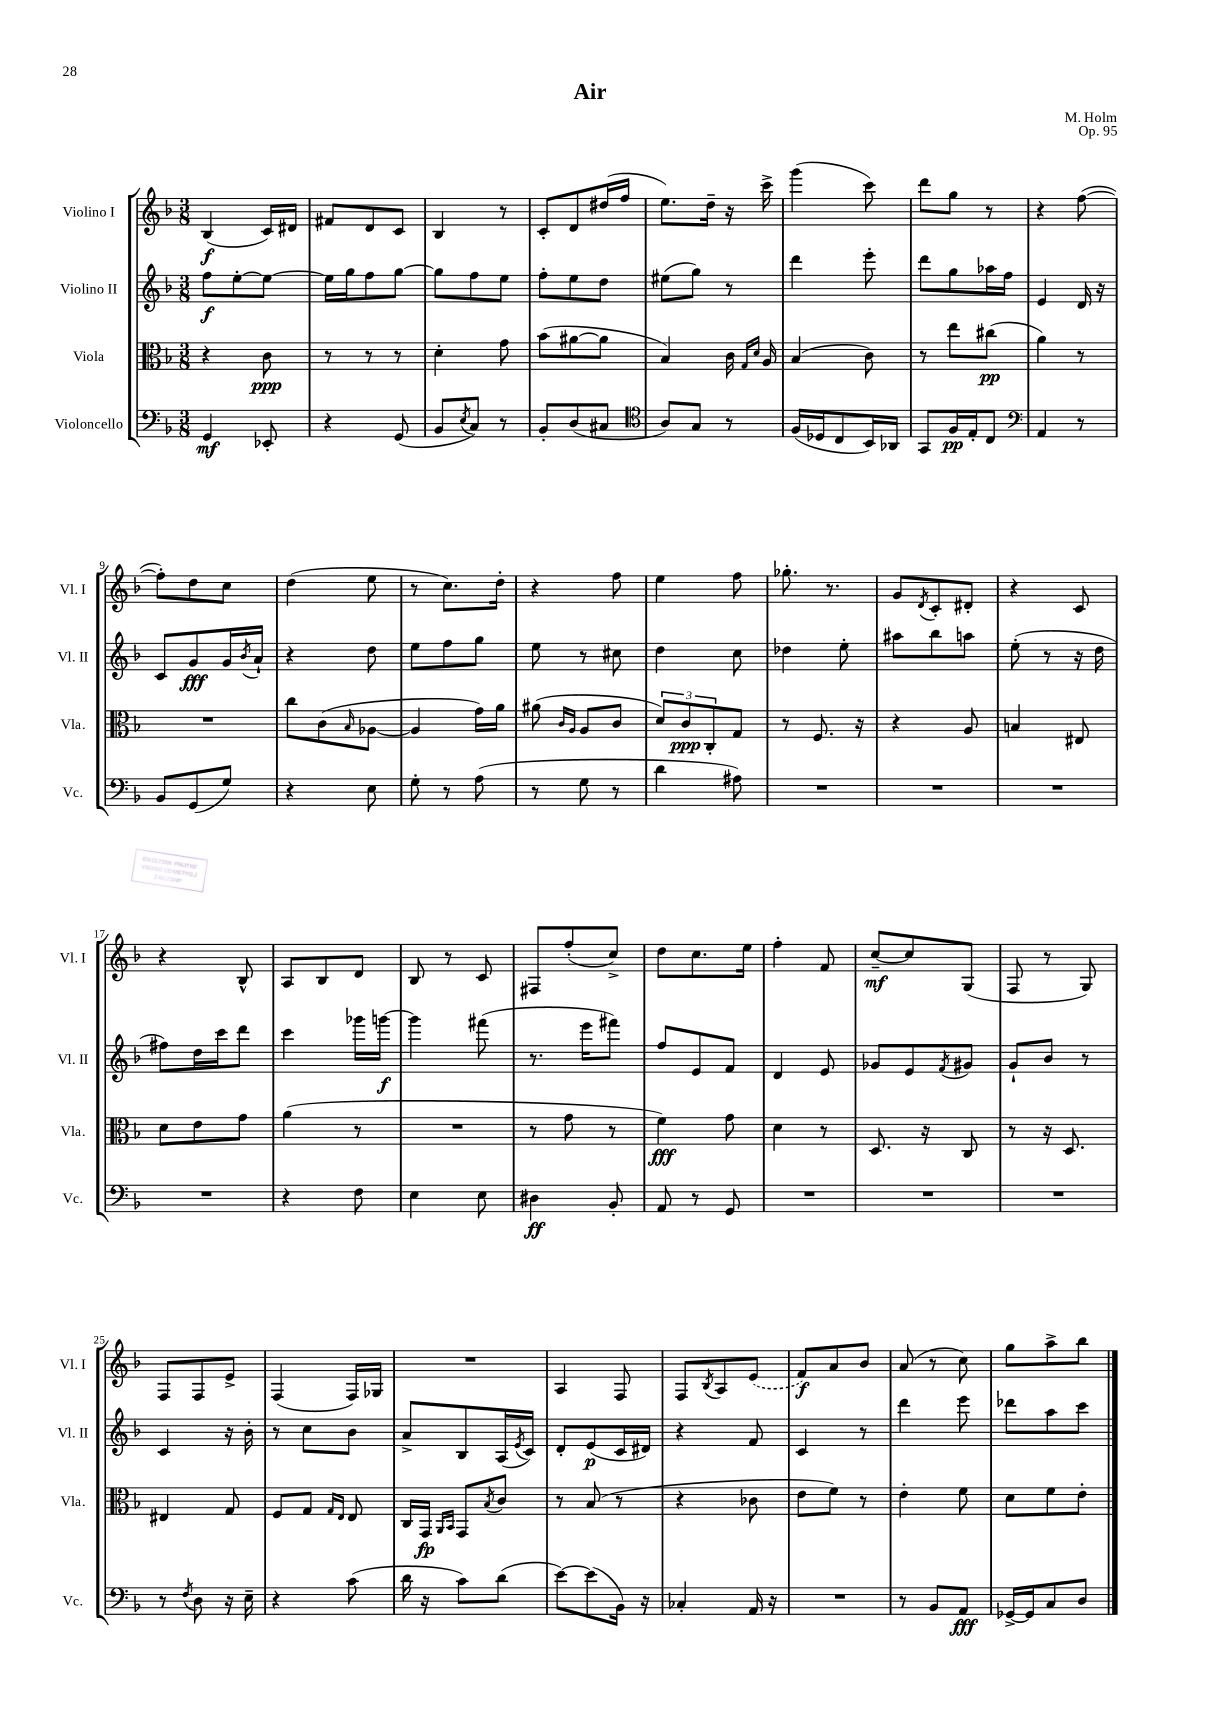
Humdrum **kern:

**kern	**kern	**kern	**kern
*staff4	*staff3	*staff2	*staff1
*clefF4	*clefC3	*clefG2	*clefG2
*k[b-]	*k[b-]	*k[b-]	*k[b-]
*M3/8	*M3/8	*M3/8	*M3/8
4GG	4r	8ff	(4B-
.	.	[8ee'	.
8EE-'	8c	8ee_	16c)
.	.	.	16d#
=	=	=	=
4r	8r	16ee]	8f#
.	.	16gg	.
.	8r	8ff	8d
(8GG	8r	[8gg	8c
=	=	=	=
8BB-	4d'	8gg]	4B-
8qE	.	.	.
8C)	.	8ff	.
8r	8g	8ee	8r
=	=	=	=
8BB-'	(8b-	8ff'	8c'
(8D	[8a#	8ee	8d
8C#	8a#]	8dd	(16dd#
.	.	.	16ff
=	=	=	=
*clefC4	*	*	*
8A)	4B-)	(8ee#	8.ee)
8G	.	8gg)	.
.	.	.	16dd~
8r	16c	8r	16r
.	16qqG	.	.
.	16qqd	.	.
.	16A	.	16ccc^
=	=	=	=
(16F	(4B-	4ddd	(4ggg
16D-	.	.	.
8C	.	.	.
16BB-)	8c)	8eee'	8ccc)
16AA-	.	.	.
=	=	=	=
8GG	8r	8ddd	8ddd
16F	8ee	8gg	8gg
16E'	.	.	.
8C	(8cc#	16aa-	8r
.	.	16ff	.
=	=	=	=
*clefF4	*	*	*
4AA	4a)	4e	4r
8r	8r	16d	([8ff
.	.	16r	.
=	=	=	=
8BB-	4.r	8c	8ff'])
(8GG	.	8g	8dd
8G)	.	16g	8cc
.	.	8qb-	.
.	.	16a`	.
=	=	=	=
4r	8cc	4r	(4dd
.	(8c	.	.
.	16qqB-	.	.
8E	[8A-	8dd	8ee
=	=	=	=
8G'	4A-]	8ee	8r
8r	.	8ff	8.cc)
(8A	16g)	8gg	.
.	16a	.	16dd'
=	=	=	=
8r	(8a#	8ee	4r
.	16qqc	.	.
.	16qqA	.	.
8G	8A	8r	.
8r	8c	8cc#	8ff
=	=	=	=
4d	12d)	4dd	4ee
.	12c	.	.
.	12C'	.	.
8A#)	8G	8cc	8ff
=	=	=	=
4.r	8r	4dd-	8.gg-'
.	8.F	.	.
.	.	.	8.r
.	.	8ee'	.
.	16r	.	.
=	=	=	=
4.r	4r	8aa#	8g
.	.	.	8qd
.	.	8bb-	8c'
.	8A	8aa	8d#'
=	=	=	=
4.r	4B	(8ee'	4r
.	.	8r	.
.	8E#	16r	8c
.	.	16dd	.
=	=	=	=
4.r	8d	8ff#)	4r
.	8e	16dd	.
.	.	16ccc	.
.	8g	8ddd	8B-^^
=	=	=	=
4r	(4a	4ccc	8A
.	.	.	8B-
8F	8r	16ggg-	8d
.	.	[16ggg	.
=	=	=	=
4E	4.r	4ggg]	8B-
.	.	.	8r
8E	.	(8fff#	8c
=	=	=	=
4D#	8r	8.r	8F#
.	8g	.	(8ff'
.	.	16eee	.
8BB-'	8r	8fff#)	8cc^)
=	=	=	=
8AA	4f)	8ff	8dd
8r	.	8e	8.cc
8GG	8g	8f	.
.	.	.	16ee
=	=	=	=
4.r	4d	4d	4ff'
.	8r	8e	8f
=	=	=	=
4.r	8.D	8g-	[8cc~
.	.	8e	8cc]
.	16r	.	.
.	.	8qf	.
.	8C	8g#	(8G
=	=	=	=
4.r	8r	8g`	8F
.	16r	8b-	8r
.	8.D	.	.
.	.	8r	8G)
=	=	=	=
8r	4E#	4c	8F
8qF	.	.	.
8D	.	.	8F
16r	8G	16r	8e^
16E~	.	16b-'	.
=	=	=	=
4r	8F	8r	(4F
.	8G	8cc	.
.	16qqG	.	.
.	16qqE	.	.
(8c	8E	8b-	16F)
.	.	.	16G-
=	=	=	=
16d	16C	8a^	4.r
16r	16GG	.	.
.	16qqAA	.	.
.	16qqBB-	.	.
8c)	8GG	8B-	.
.	8qB-	.	.
(8d	8c	(16A	.
.	.	8qe	.
.	.	16c)	.
=	=	=	=
[8e)	8r	8d'	4A
(8e]	(8B-	(8e	.
16BB-)	8r	16c	8F
16r	.	16d#)	.
=	=	=	=
4C-'	4r	4r	8F
.	.	.	8qB-
.	.	.	8A
16AA	8c-	8f	(8e
16r	.	.	.
=	=	=	=
4.r	8e	4c	8f)
.	8f)	.	8a
.	8r	8r	8b-
=	=	=	=
8r	4e'	4ddd	(8a
8BB-	.	.	8r
8AA	8f	8eee	8cc)
=	=	=	=
[16GG-^	8d	8ddd-	8gg
16GG-]	.	.	.
8C	8f	8aa	8aa^
8D	8e'	8ccc	8bb-
==	==	==	==
*-	*-	*-	*-
